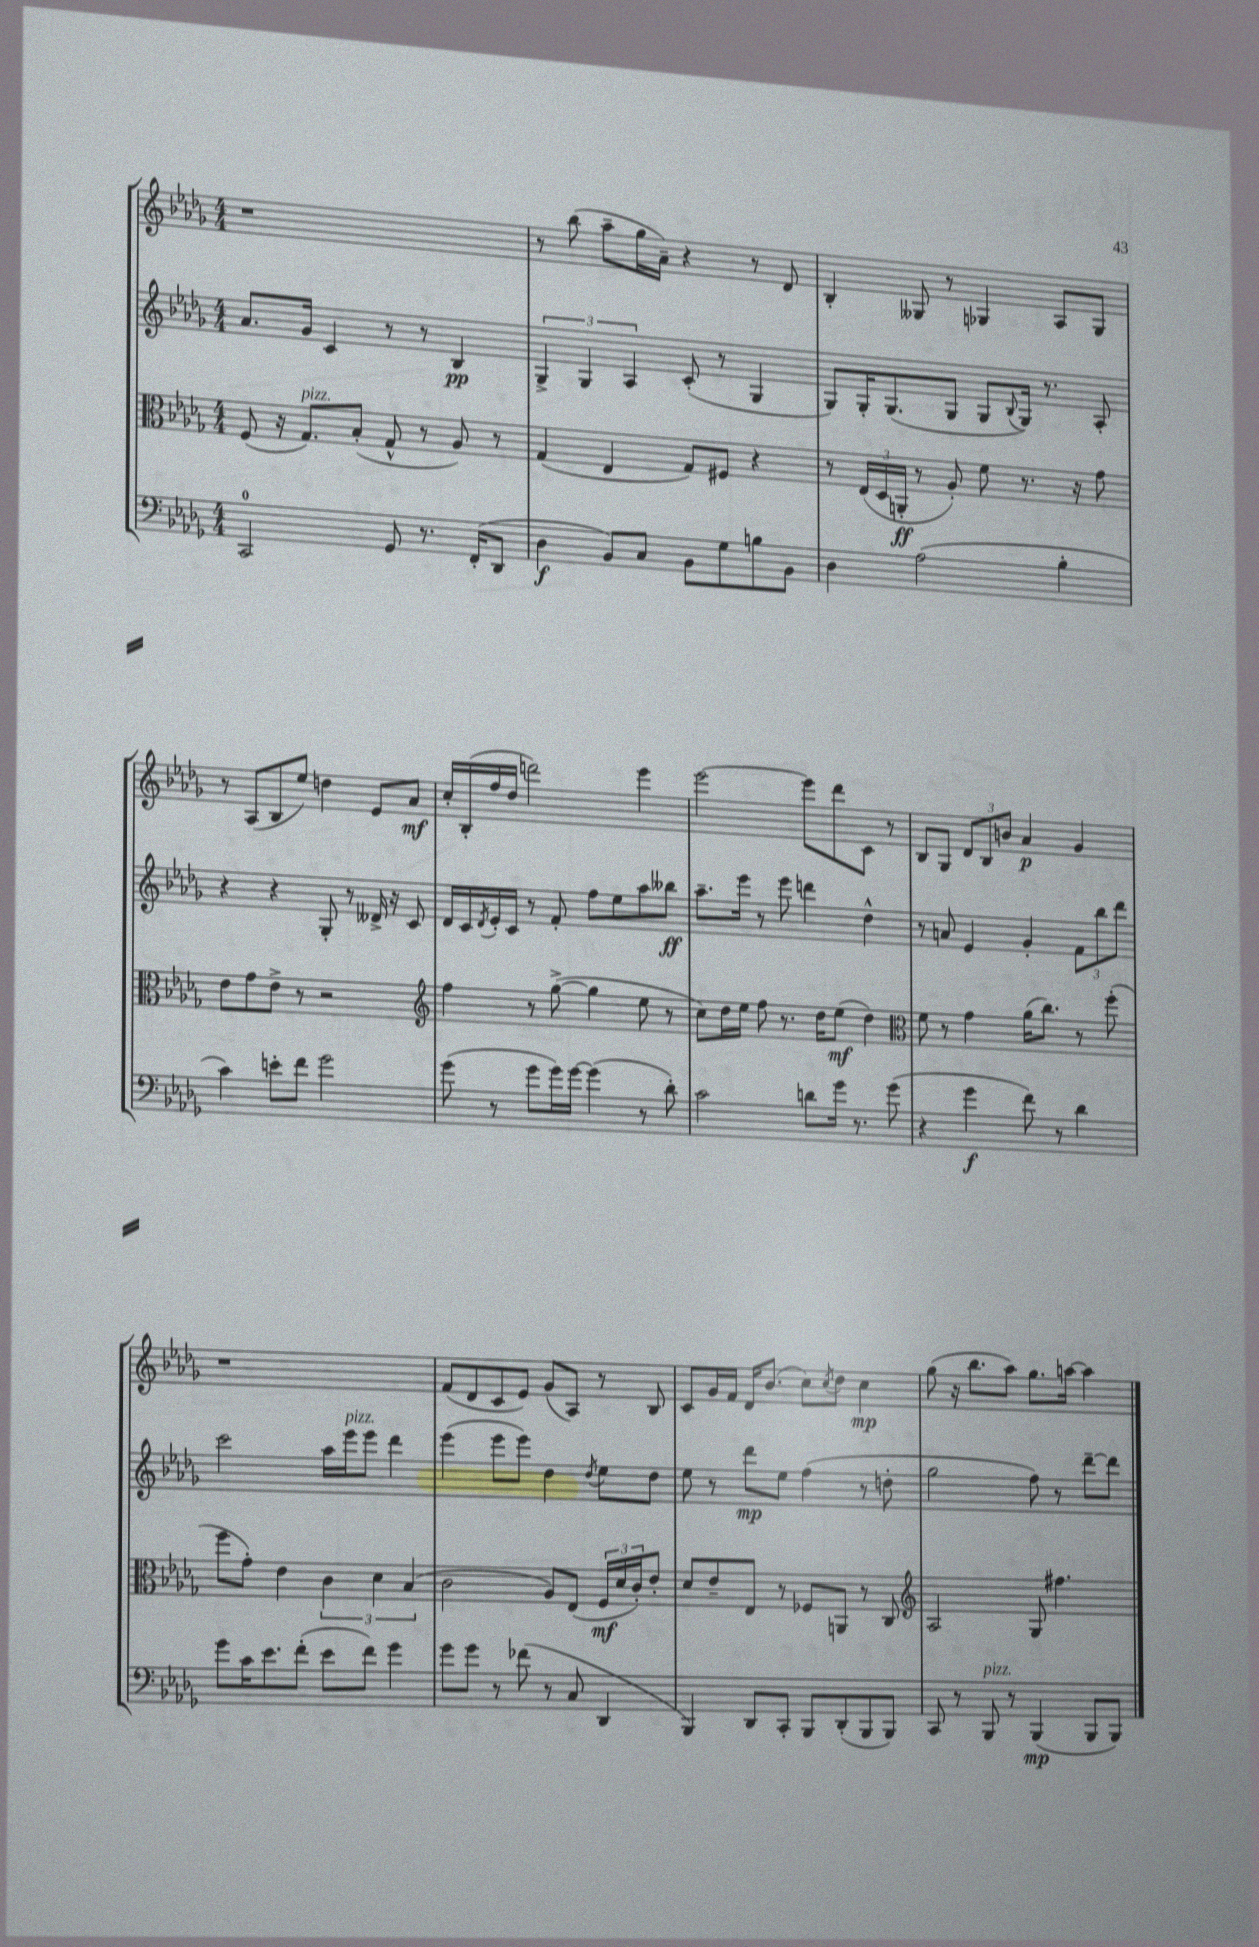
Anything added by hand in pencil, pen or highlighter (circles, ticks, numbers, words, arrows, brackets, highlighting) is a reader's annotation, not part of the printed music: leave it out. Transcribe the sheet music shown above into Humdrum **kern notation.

**kern	**dynam	**kern	**dynam	**kern	**dynam	**kern	**dynam
*part4	*part4	*part3	*part3	*part2	*part2	*part1	*part1
*staff4	*staff4	*staff3	*staff3	*staff2	*staff2	*staff1	*staff1
*clefF4	*	*clefC3	*	*clefG2	*	*clefG2	*
*k[b-e-a-d-g-]	*	*k[b-e-a-d-g-]	*	*k[b-e-a-d-g-]	*	*k[b-e-a-d-g-]	*
*M4/4	*	*M4/4	*	*M4/4	*	*M4/4	*
=45	=45	=45	=45	=45	=45	=45	=45
2CC/	.	(8F/	.	8.a-/L	.	1r	.
.	.	16r	.	.	.	.	.
!	!	!LO:TX:a:i:t=pizz.	!	!	!	!	!
.	.	8.G-/L)	.	16g-/Jk	.	.	.
.	.	.	.	4c/	.	.	.
.	.	(8B-'/J	.	.	.	.	.
8GG-/	.	8G-^^/	.	8r	.	.	.
8.r	.	8r	.	8r	.	.	.
.	.	8A-/)	.	4B-/	pp	.	.
(16FF'/KL	.	.	.	.	.	.	.
8DD-/J	.	8r	.	.	.	.	.
=46	=46	=46	=46	=46	=46	=46	=46
4D-\	f	(4G-/	.	6G-^/	.	8r	.
.	.	.	.	.	.	(8bb-\	.
.	.	.	.	6G-/	.	.	.
8BB-/L)	.	4E-/	.	.	.	8aa-~\L	.
.	.	.	.	6A-/	.	.	.
8C/J	.	.	.	.	.	16gg-\L	.
.	.	.	.	.	.	16a-~\JJ)	.
8BB-\L	.	8G-/L)	.	(8c'/	.	4r	.
8G-\	.	8F#X/J	.	8r	.	.	.
8Bn\	.	4r	.	4G-/	.	8r	.
8BB-\J	.	.	.	.	.	8d-/	.
=47	=47	=47	=47	=47	=47	=47	=47
4D-\	.	8r	.	8G-/L)	.	4B-'/	.
.	.	(24E-/LL	.	16G-'/K	.	.	.
.	.	24D-/	.	.	.	.	.
.	.	.	.	(8.G-/	.	.	.
.	.	24AAn'/JJ	ff	.	.	.	.
(2A-\	.	8r	.	.	.	8G--X/	.
.	.	8A-'/)	.	8G-/J	.	8r	.
.	.	8f\	.	8G-/L	.	4G-X/	.
.	.	.	.	8qqB-/	.	.	.
.	.	8.r	.	16G-/Jk)	.	.	.
.	.	.	.	8.r	.	.	.
4B-'\	.	.	.	.	.	8A-/L	.
.	.	16r	.	.	.	.	.
.	.	8g-\	.	8A-'/	.	8G-/J	.
!!LO:LB:g=z
=48	=48	=48	=48	=48	=48	=48	=48
4c\)	.	8e-\L	.	4r	.	8r	.
.	.	8g-\	.	.	.	(8A-/L	.
8en'\L	.	8e-^\J	.	4r	.	8B-/	.
8f\J	.	8r	.	.	.	8ee-/J)	.
2g-\	.	2r	.	8G-'/	.	4ddn\	.
.	.	.	.	8r	.	.	.
.	.	.	.	16d--X^/	.	8e-/L	.
.	.	.	.	16r	.	.	.
.	.	.	.	8c/	.	8a-/J	mf
=49	=49	=49	=49	=49	=49	=49	=49
*	*	*clefG2	*	*	*	*	*
(8g-\	.	4ff\	.	16d-/LL	.	16cc'/LL	.
.	.	.	.	16c/	.	(16B-'/	.
.	.	.	.	8qd-/	.	.	.
8r	.	.	.	16e-'/	.	16ff/	.
.	.	.	.	16c/JJ	.	16dd-/JJ	.
8g-\L	.	8r	.	8r	.	2dddn\)	.
16g-\L)	.	([8gg-^\	.	8f'/	.	.	.
[16g-\JJ	.	.	.	.	.	.	.
(4g-\]	.	4gg-\]	.	8ff\L	.	.	.
.	.	.	.	8ee-\	.	.	.
8r	.	8ee-\	.	8aa-\	.	4eee-\	.
8d-'\)	.	8r	.	8bb--X\J	ff	.	.
=50	=50	=50	=50	=50	=50	=50	=50
2c\	.	8cc\L)	.	8.aa-~\L	.	[2eee-\	.
.	.	16dd-\L	.	.	.	.	.
.	.	16ee-\JJ	.	16eee-\Jk	.	.	.
.	.	8ff\	.	8r	.	.	.
.	.	8.r	.	8eee-\	.	.	.
8dn\L	.	.	.	4dddn\	.	8eee-\L]	.
.	.	16dd-\KL	.	.	.	.	.
16g-\Jk	.	(8ee-\J	mf	.	.	8ddd-\	.
8.r	.	.	.	.	.	.	.
.	.	4dd-\)	.	4dd-^^\	.	8c\J	.
(8g-\	.	.	.	.	.	8r	.
=51	=51	=51	=51	=51	=51	=51	=51
*	*	*clefC3	*	*	*	*	*
4r	.	8f\	.	8r	.	8B-/L	.
.	.	8r	.	8an/	.	8G-/J	.
4g-\	f	4g-\	.	4e-/	.	12d-/L	.
.	.	.	.	.	.	12B-/	.
.	.	.	.	.	.	12bn/J	.
8f\)	.	(16a-\KL	.	4g-'/	.	4a-/	p
.	.	8.cc\J)	.	.	.	.	.
8r	.	.	.	.	.	.	.
4d-\	.	8r	.	12f\L	.	4g-/	.
.	.	.	.	12bb-\	.	.	.
.	.	(8ff'\	.	.	.	.	.
.	.	.	.	12ddd-\J	.	.	.
!!LO:LB:g=z
=52	=52	=52	=52	=52	=52	=52	=52
8g-\L	.	8ff\L	.	2ccc\	.	1r	.
16c\K	.	8g-'\J)	.	.	.	.	.
8.e-\	.	.	.	.	.	.	.
.	.	4e-\	.	.	.	.	.
(8f'\J	.	.	.	.	.	.	.
8e-\L	.	6c\	.	16aa-\LL	.	.	.
!	!	!	!	!LO:TX:a:i:t=pizz.	!	!	!
.	.	.	.	16eee-\J	.	.	.
8f\J)	.	.	.	8eee-\J	.	.	.
.	.	6d-\	.	.	.	.	.
4g-\	.	.	.	4ddd-\	.	.	.
.	.	(6B-/	.	.	.	.	.
=53	=53	=53	=53	=53	=53	=53	=53
8g-\L	.	2c\	.	(4eee-\	.	(8f/L	.
8g-\J	.	.	.	.	.	8d-/	.
8r	.	.	.	8eee-\L	.	8c/	.
(8f-X\	.	.	.	8eee-\J)	.	8e-/J)	.
8r	.	8A-/L)	.	4dd-\	.	(8g-/L	.
8C/	.	(8E-/J	.	.	.	8A-/J)	.
.	.	.	.	8qdd-/	.	.	.
4DD-/	.	24F/LL	mf	8ee-\L	.	8r	.
.	.	24d-/	.	.	.	.	.
.	.	24c'/J)	.	.	.	.	.
.	.	8e-'/J	.	8dd-\J	.	8B-/	.
=54	=54	=54	=54	=54	=54	=54	=54
4BBB-/)	.	8d-/L	.	8ee-\	.	8c/L	.
.	.	8e-~/	.	8r	.	16g-/L	.
.	.	.	.	.	.	16f/JJ	.
8DD-/L	.	8E-/J	.	8ddd-\L	mp	16d-/KL	.
.	.	.	.	.	.	(8.b-/J	.
8CC'/J	.	8r	.	8ee-\J	.	.	.
8BBB-/L	.	8F-X/L	.	(4ff\	.	8cc\L)	.
.	.	.	.	.	.	8qcc/	.
(8DD-'/	.	8AAn/J	.	.	.	8dd-\J	.
8BBB-/	.	8r	.	8r	.	4cc\	mp
8BBB-/J)	.	8C/	.	8ddn'\	.	.	.
=55	=55	=55	=55	=55	=55	=55	=55
*	*	*clefG2	*	*	*	*	*
8CC/	.	2A-/	.	2gg-\	.	(8gg-\	.
8r	.	.	.	.	.	16r	.
.	.	.	.	.	.	8.bb-\L	.
!LO:TX:a:i:t=pizz.	!	!	!	!	!	!	!
8BBB-/	.	.	.	.	.	.	.
8r	.	.	.	.	.	8aa-\J)	.
(4BBB-/	mp	8G-/	.	8ff\)	.	8.gg-\L	.
.	.	4.ff#X\	.	8r	.	.	.
.	.	.	.	.	.	[16aan\Jk	.
8BBB-/L	.	.	.	[8ddd-~\L	.	4aa\]	.
8BBB-/J)	.	.	.	8ddd-\J]	.	.	.
==	==	==	==	==	==	==	==
*-	*-	*-	*-	*-	*-	*-	*-
